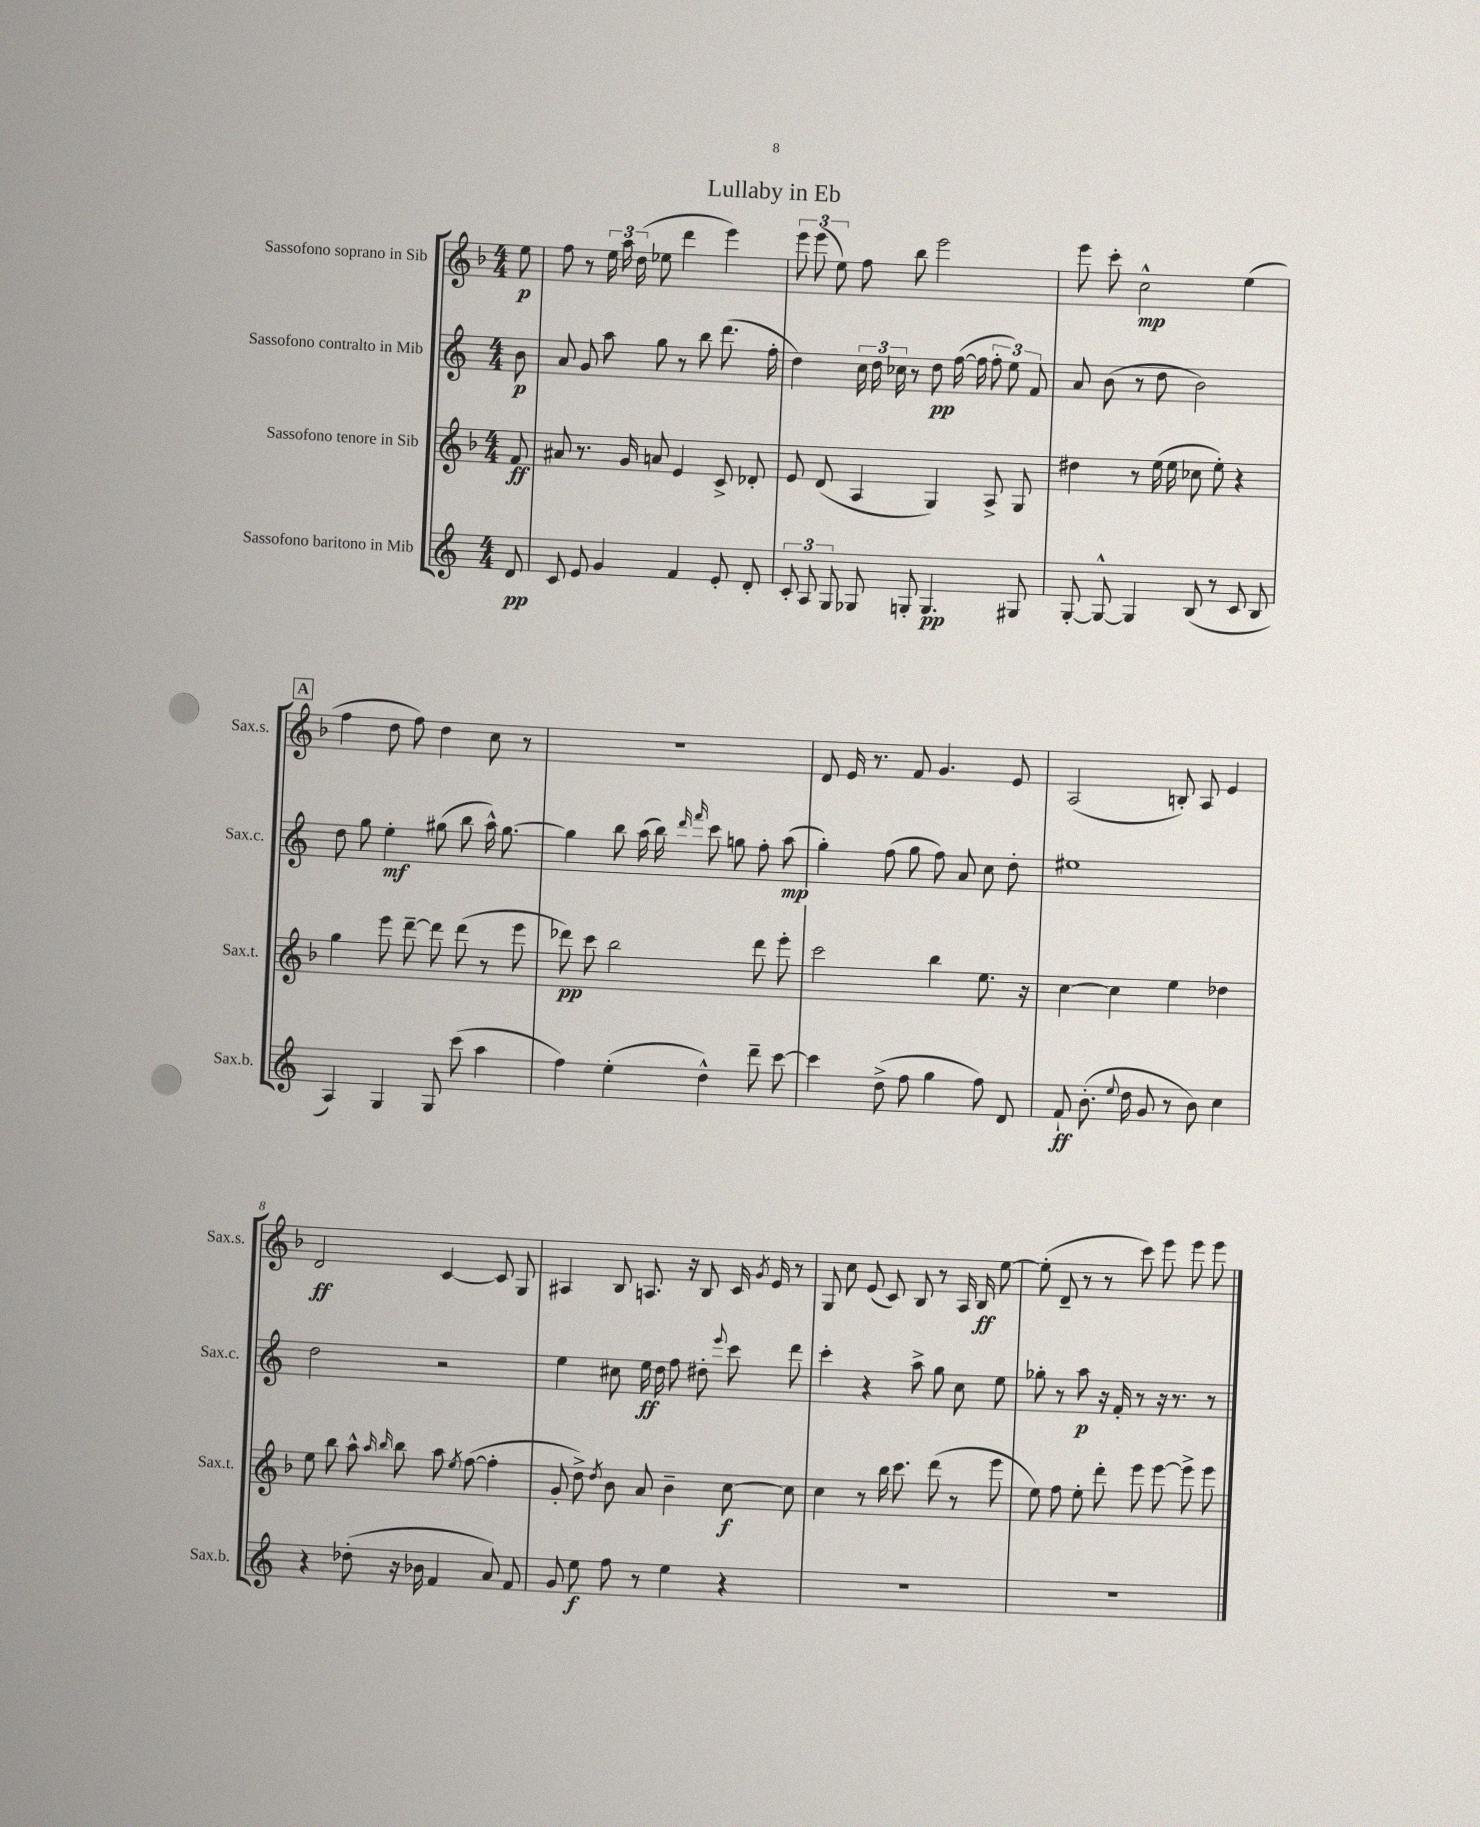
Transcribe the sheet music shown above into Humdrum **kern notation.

**kern	**kern	**kern	**kern
*staff4	*staff3	*staff2	*staff1
*clefG2	*clefG2	*clefG2	*clefG2
*k[]	*k[b-]	*k[]	*k[b-]
*M4/4	*M4/4	*M4/4	*M4/4
8d	8f	8b	8ee
=	=	=	=
8c	8a#	8a	8ff
8e	8.r	8g	8r
4g	.	8aa	24ee
.	.	.	24aa
.	16g	.	.
.	.	.	(24dd
.	8a	8gg	8ee-
4f	4e	8r	4ddd
.	.	8bb	.
8e'	8c^	(8.ddd	4eee)
8d'	8d-'	.	.
.	.	16ff'	.
=	=	=	=
12c'	8e	4dd)	12eee
12A	.	.	(12eee
.	(8d	.	.
12G	.	.	12ee)
8G-	4A	24cc	8ff
.	.	24dd	.
.	.	24cc-	.
8G'	.	8r	8bb-
4.G	4G)	8dd	2eee
.	.	([16ff	.
.	.	16ff]	.
.	8A^	12ff'	.
.	.	12ee)	.
8G#	8G	.	.
.	.	12f	.
=	=	=	=
[8G'	4dd#	8a	8eee
8G^^_	.	(8b	8ccc'
4G]	8r	8r	2cc^^
.	(16ee	8dd	.
.	16ee	.	.
(8B	8cc-	2b)	.
8r	8ee')	.	.
8c	4r	.	(4ee
8B	.	.	.
=	=	=	=
4A)	4gg	8dd	4ff
.	.	8gg	.
4G	8eee	4ee'	8dd
.	[8ddd~	.	8ff)
8G	8ddd]	(8gg#	4dd
(8ccc	(8ddd	8bb	.
4aa	8r	16aa^^)	8cc
.	.	[8.gg#	.
.	8eee	.	8r
=	=	=	=
4ff)	8ddd-)	4gg#]	1r
.	8ccc	.	.
(4ee'	2bb-	8bb	.
.	.	(16aa	.
.	.	16bb)	.
.	.	16qqddd	.
.	.	16qqfff	.
4dd^^)	.	8ccc	.
.	.	8gg	.
8ddd~	8ddd-	8ff'	.
[8ccc	8eee'	(8aa	.
=	=	=	=
4ccc]	2ccc	4gg')	8d
.	.	.	16e
.	.	.	8.r
(8dd^	.	(8ff	.
8ff	.	8gg	8f
4gg	4bb-	8ff)	4.g
.	.	8a	.
8ff)	8.ee	8cc	.
8d	.	8dd'	8e
.	16r	.	.
=	=	=	=
8f`	[4cc	1ee#	(2A
(8.b'	.	.	.
.	4cc]	.	.
8qqee	.	.	.
16dd	.	.	.
8g	.	.	.
8r	4ee	.	8B')
8b)	.	.	8A
4cc	4dd-	.	4e
=	=	=	=
4r	8ee	2dd	2d
.	8bb-	.	.
(8dd-'	8aa^^	.	.
.	16qqaa	.	.
.	16qqbb-	.	.
16r	8bb-	.	.
16b-	.	.	.
4f	8aa	2r	[4c
.	8qee	.	.
.	([8ff	.	.
8a)	4ff']	.	8c]
8f	.	.	8G
=	=	=	=
8g	8g'	4ee	4A#
8ee	8dd^)	.	.
.	8qdd	.	.
8ff	8b-	8cc#	8B-
8r	8a	16ee	8.A
.	.	16dd	.
4ee	4b-~	8ff	.
.	.	.	16r
.	.	8dd#'	8B-
.	.	8qqeee	.
4r	[8cc	8ccc	16c
.	.	.	8qg
.	.	.	16e
.	8cc]	8ddd	8r
=	=	=	=
1r	4cc	4ccc'	8G
.	.	.	8cc
.	8r	4r	(8e
.	16bb-	.	8c)
.	8.ccc	.	.
.	.	8aa^	8B-
.	(8ddd	8gg	8r
.	8r	8cc	16A
.	.	.	16B-
.	8eee	8ee	[8ee
=	=	=	=
1r	8ee)	8gg-'	(8ee']
.	8ff	8r	8d~
.	8ee'	8aa	8r
.	8ddd'	16r	8r
.	.	16f'	.
.	8eee	8r	8ccc)
.	[8eee	16r	8eee
.	.	8.r	.
.	8eee^]	.	8eee
.	8eee	8r	8eee
==	==	==	==
*-	*-	*-	*-
